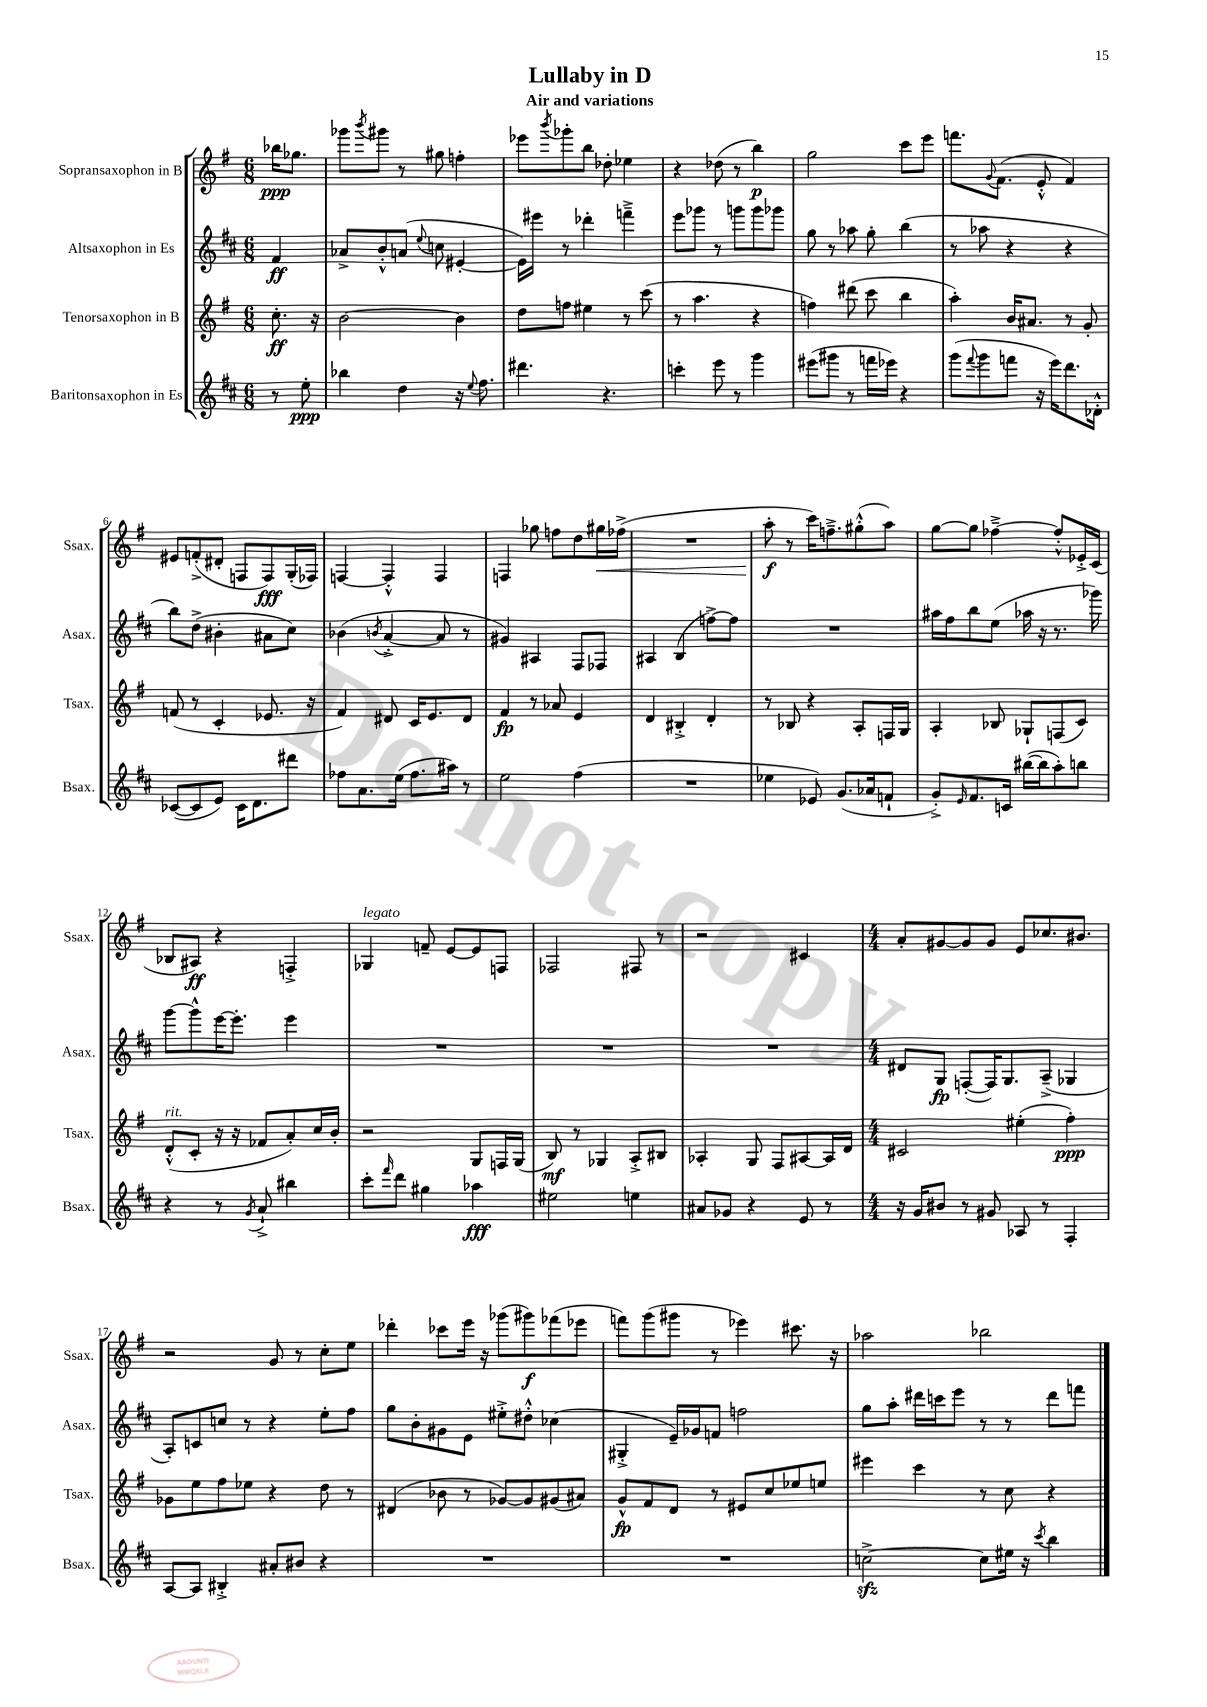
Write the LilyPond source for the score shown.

\header { title = "Lullaby in D" subtitle = "Air and variations" }
<<
\new StaffGroup <<
\new Staff = "s0" \with { instrumentName = "Sopransaxophon in B" shortInstrumentName = "Ssax." } {
    \clef treble \key g \major \numericTimeSignature \time 6/8 \partial 4
    bes''16\ppp ges''8. |
    ges'''8 \acciaccatura { b'''8 } gis'''8 r8 gis''8 f''4-. |
    ees'''8 \acciaccatura { b'''8 } ges'''8-. b''8 des''8-. ees''4 |
    r4 des''8( r8 b''4\p) |
    g''2 c'''8 e'''8 |
    f'''8. \appoggiatura { g'8 } fis'8.( e'8-.-^ fis'4) |
    eis'8 f'8-.->( dis'8-. f8 f8\fff) g16-.( fes16) |
    f4~ f4-.-^ f4 |
    f4 ges''8 f''8 d''8 gis''16\< fes''16->( |
    R2. |
    a''8-.\f\! r8 c'''16) f''8.---> gis''8-.-^( a''8) |
    g''8~ g''8 fes''4~---> fes''8-.-^ ees'16-.-> c'16( |
    bes8 ais8\ff) r4 f4-.-> |
    ges4^\markup { \italic "legato" } f'8-- e'8~ e'8 f8 |
    fes2 fis8 r8 |
    r2 cis'4 |
    \numericTimeSignature \time 4/4 a'8-. gis'8~ gis'8 gis'8 e'8 ces''8. bis'8. |
    r2 g'8 r8 c''8-. e''8 |
    des'''4-. ces'''8 e'''16 r16 ges'''8( gis'''8\f) fes'''8( ees'''8 |
    f'''8) g'''8( gis'''8 r8 ees'''4) cis'''8. r16 |
    aes''2 bes''2 \bar "|." |
}
\new Staff = "s1" \with { instrumentName = "Altsaxophon in Es" shortInstrumentName = "Asax." } {
    \clef treble \key d \major \numericTimeSignature \time 6/8 \partial 4
    fis'4\ff |
    aes'8-> b'8-.-^ a'8( \appoggiatura { e''8 } c''8 eis'4~-. |
    eis'16) eis'''16 r8 des'''4-. f'''4---> |
    e'''8 ges'''8 r8 g'''8 g'''8 ges'''8 |
    g''8 r8 aes''8 g''8-. b''4( |
    r8 aes''8 r4 r4 |
    b''8) d''8->( bis'4-. ais'8 cis''8) |
    bes'4( \acciaccatura { b'8 } a'4~-.-> a'8 r8 |
    gis'4) ais4 fis8 fes8 |
    ais4 b4( f''8~->) f''8 |
    R2. |
    ais''16 fis''16 b''8 e''8( aes''16 r16 r8. ges'''16) |
    g'''8~ g'''8-^ e'''16~ e'''8.-. e'''4 |
    R2. |
    R2. |
    R2. |
    \numericTimeSignature \time 4/4 dis'8 g8\fp f8~-.( f16) g8. a8--->( ges4 |
    a8-.) c'8 c''8 r8 r4 e''8-. fis''8 |
    g''8 b'8-. gis'8 e'8 eis''8-.-> dis''8-.-^ ces''4( |
    gis4-.-> e'16--) ges'16 f'8 f''2 |
    g''8 a''8-. dis'''16 c'''16 e'''8 r8 r8 dis'''8 f'''8 \bar "|." |
}
\new Staff = "s2" \with { instrumentName = "Tenorsaxophon in B" shortInstrumentName = "Tsax." } {
    \clef treble \key g \major \numericTimeSignature \time 6/8 \partial 4
    c''8.-.\ff r16 |
    b'2~ b'4 |
    d''8 f''8 eis''4 r8 c'''8( |
    r8 a''4. r4 |
    f''4) dis'''8( c'''8 b''4 |
    a''4-.) b'16 ais'8. r8 g'8-. |
    f'8( r8 c'4-. ees'8. r16 |
    fis'4) dis'8 c'16 e'8. dis'8 |
    fis'4\fp r8 aes'8 e'4 |
    d'4 bis4-.-> d'4-. |
    r8 bes8 r4 a8-. f16 g16 |
    a4-. bes8 ges8-! f8( c'8) |
    d'8-.-^^\markup { \italic "rit." }( c'8-. r16 r16 fes'8 a'8-.) c''16 b'16-. |
    r2 g8 f16 g16( |
    b8\mf) r8 ges4 a8-.-> bis8 |
    aes4-. g8 fis8 ais8~ ais16 d'16 |
    \numericTimeSignature \time 4/4 cis'2 eis''4-.( fis''4-.\ppp) |
    ges'8 e''8 fis''8 ees''8 r4 d''8 r8 |
    dis'4( bes'8 r8 ges'8~) ges'8 gis'8( ais'8) |
    g'8-^\fp fis'8 d'8 r8 eis'8 c''8 ees''8 e''8 |
    eis'''4 c'''4 r8 c''8 r4 \bar "|." |
}
\new Staff = "s3" \with { instrumentName = "Baritonsaxophon in Es" shortInstrumentName = "Bsax." } {
    \clef treble \key d \major \numericTimeSignature \time 6/8 \partial 4
    r8 e''8-.\ppp |
    bes''4 d''4 r16 \appoggiatura { e''8 } fis''8. |
    dis'''4. r4. |
    c'''4-. e'''8 r8 g'''4 |
    eis'''8( gis'''8 r8 f'''16 ees'''16) r4 |
    g'''8( \appoggiatura { fis'''8 } g'''8 f'''8 r16 e'''16) d'''8. des'16-.-^ |
    ces'8~( ces'8 e'8) ces'16 d'8. dis'''8 |
    fes''8 a'8. e''16( fes''8. ais''16) r8 |
    e''2 fis''4( |
    R2. |
    ees''4 ees'8) g'8.( aes'16 f'8-! |
    g'8-.->) \grace { e'16 } fis'8. c'16 bis''16~( bis''16 a''8-.) b''8 |
    r4 r8 \acciaccatura { g'8 } a'8-!-> bis''4 |
    cis'''8-. \grace { fis'''16 } d'''8 gis''4 aes''4\fff |
    eis''2 e''4 |
    ais'8 ges'8 r4 e'8 r8 |
    \numericTimeSignature \time 4/4 r16 g'16 bis'8 r8 gis'8 aes8 r8 fis4-. |
    a8~ a8 bis4-.-> ais'8-. bis'8 r4 |
    R1 |
    R1 |
    c''2~->\sfz c''8 eis''16 r16 \acciaccatura { cis'''8 } b''4 \bar "|." |
}
>>
>>
